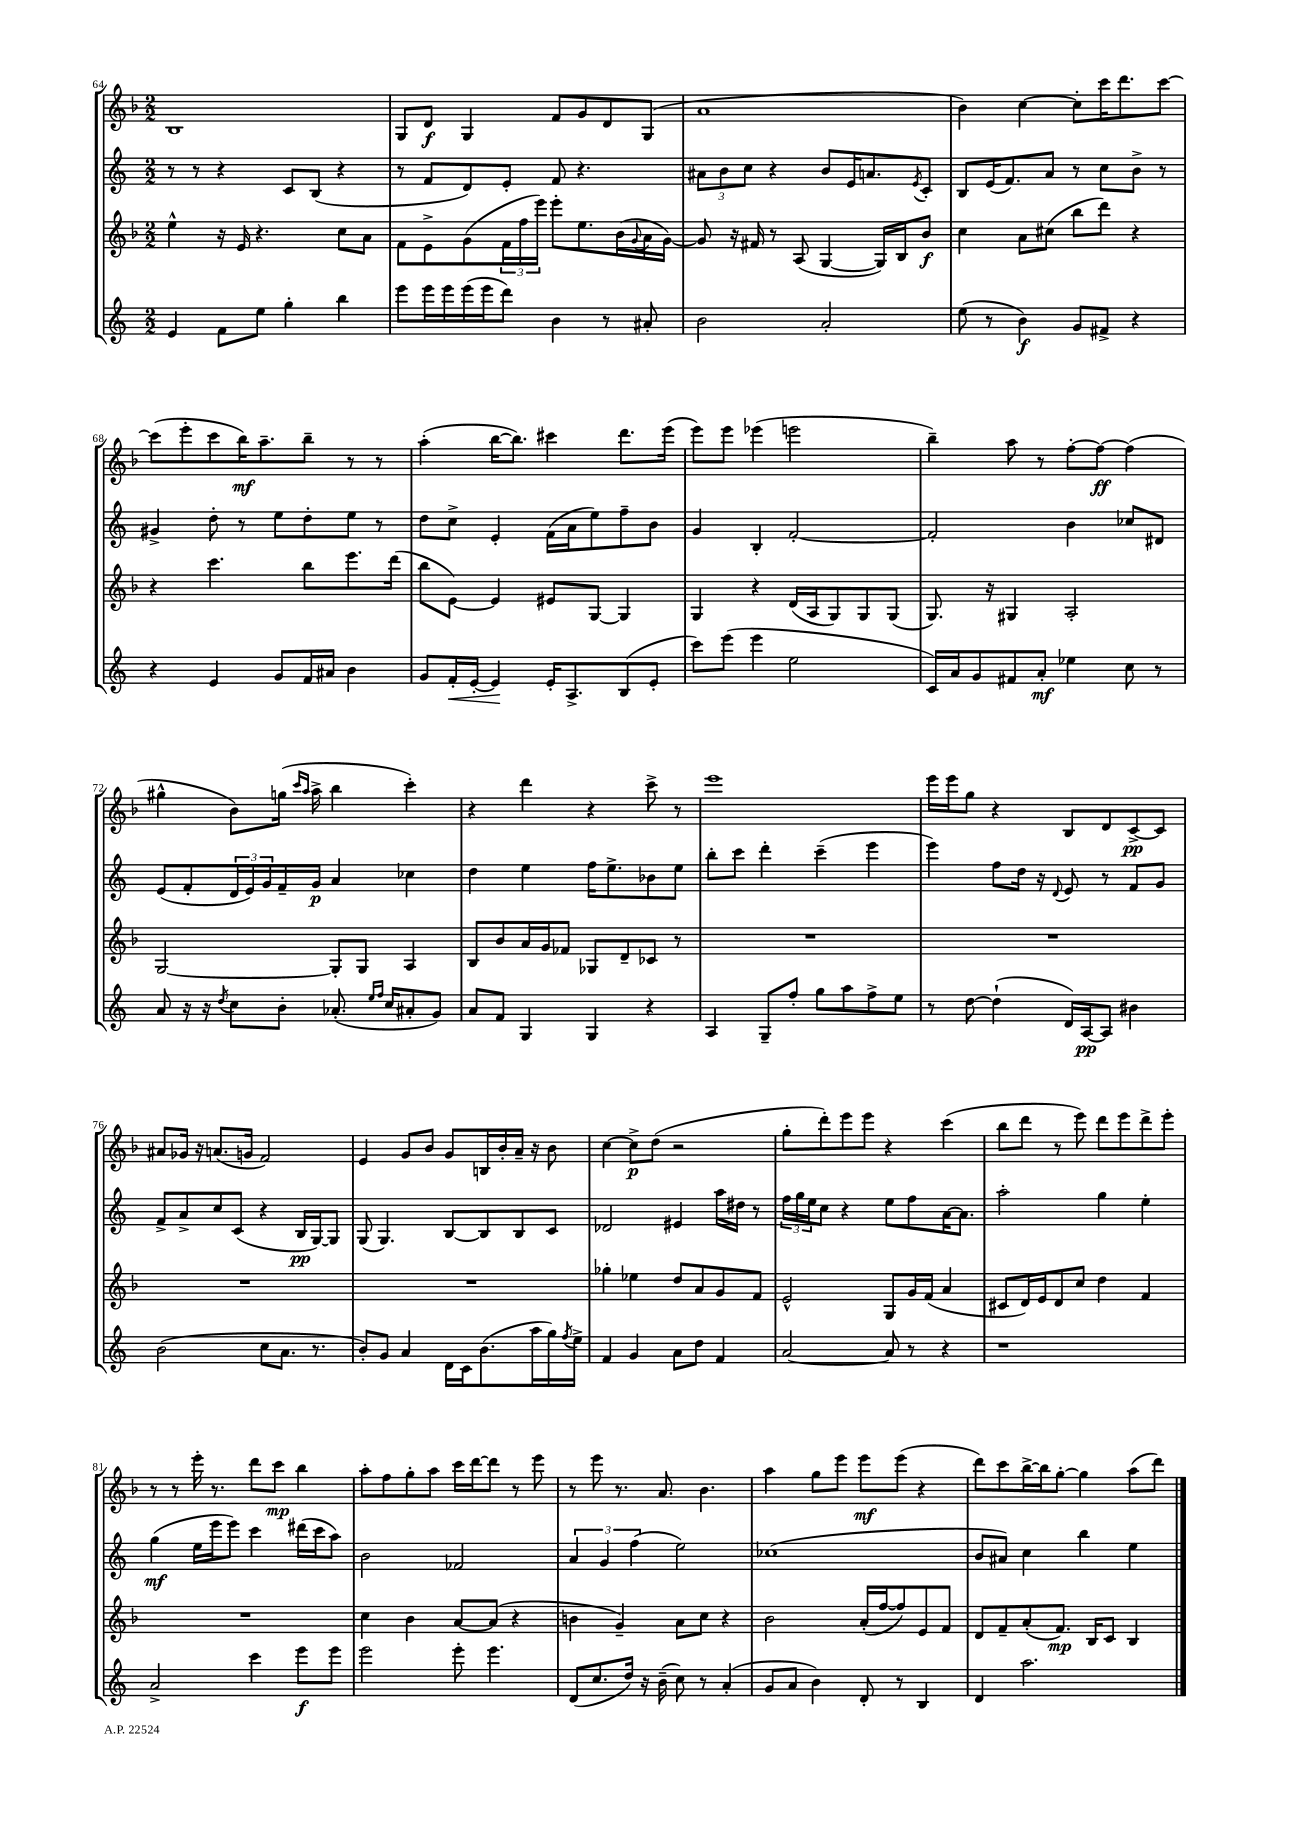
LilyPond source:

<<
\new StaffGroup <<
\new Staff = "s0" {
    \clef treble \key f \major \numericTimeSignature \time 2/2
    bes1 |
    g8 d'8\f g4 f'8 g'8 d'8 g8( |
    a'1 |
    bes'4) c''4~ c''8-. c'''16 d'''8. c'''8~ |
    c'''8( e'''8-. c'''8 bes''16\mf) a''8.-- bes''8-- r8 r8 |
    a''4-.( bes''16~ bes''8.) cis'''4 d'''8. e'''16( |
    e'''8) e'''8 ees'''4( e'''2 |
    bes''4--) a''8 r8 f''8~-. f''8~\ff f''4( |
    gis''4-^ bes'8) g''16( \grace { c'''16 a''16 } a''16-> bes''4 c'''4-.) |
    r4 d'''4 r4 c'''8-> r8 |
    e'''1 |
    e'''16 e'''16 g''8 r4 bes8 d'8 c'8~->\pp c'8 |
    ais'8 ges'16 r16 a'8.( g'16 f'2) |
    e'4 g'8 bes'8 g'8 b16 bes'16-. a'16-- r16 bes'8 |
    c''4~ c''8->\p d''8( r2 |
    g''8-. d'''8-.) e'''8 e'''8 r4 c'''4( |
    bes''8 d'''8 r8 e'''8) d'''8 e'''8 d'''8-> e'''8-. |
    r8 r8 e'''16-. r8. d'''8 c'''8\mp bes''4 |
    a''8-. f''8 g''8-. a''8 c'''16 d'''16~ d'''8 r8 e'''8 |
    r8 e'''8 r8. a'8. bes'4. |
    a''4 g''8 e'''8 e'''8\mf e'''8( r4 |
    d'''8) c'''8 bes''16~-> bes''16 g''8~-. g''4 a''8( d'''8) \bar "|." |
}
\new Staff = "s1" {
    \clef treble \key c \major \numericTimeSignature \time 2/2
    r8 r8 r4 c'8 b8( r4 |
    r8 f'8 d'8) e'8-. f'8 r4. |
    \tuplet 3/2 { ais'8 b'8 c''8 } r4 b'8 e'16 a'8. \acciaccatura { e'8 } c'8-. |
    b8 e'16( f'8.) a'8 r8 c''8 b'8-> r8 |
    gis'4-> d''8-. r8 e''8 d''8-. e''8 r8 |
    d''8 c''8-> e'4-. f'16( a'16 e''8) f''8-- b'8 |
    g'4 b4-. f'2~-. |
    f'2-. b'4 ces''8 dis'8 |
    e'8( f'8-. \tuplet 3/2 { d'16 e'16) g'16 } f'16-- g'16\p a'4 ces''4 |
    d''4 e''4 f''16 e''8.-> bes'8 e''8 |
    b''8-. c'''8 d'''4-. c'''4--( e'''4 |
    e'''4) f''8 d''16 r16 \appoggiatura { d'8 } e'8 r8 f'8 g'8 |
    f'8-> a'8-> c''8 c'8( r4 b16\pp g16~) g8 |
    g8( g4.) b8~ b8 b8 c'8 |
    des'2 eis'4 a''16 dis''16 r8 |
    \tuplet 3/2 { f''16 g''16 e''16 } c''8 r4 e''8 f''8 a'16~ a'8. |
    a''2-. g''4 e''4-. |
    g''4\mf( e''16 e'''16 e'''8) c'''4 dis'''16( c'''16 a''8) |
    b'2 fes'2 |
    \tuplet 3/2 { a'4 g'4 f''4( } e''2) |
    ces''1( |
    b'8 ais'8) c''4 b''4 e''4 \bar "|." |
}
\new Staff = "s2" {
    \clef treble \key f \major \numericTimeSignature \time 2/2
    e''4-^ r16 e'16 r4. c''8 a'8 |
    f'8 e'8-> g'8( \tuplet 3/2 { f'16 f''16 e'''16) } e'''8-. e''8. bes'16( \appoggiatura { g'8 } a'16 g'16~) |
    g'8 r16 fis'16 r8 a8( g4~ g16) bes16 bes'8\f |
    c''4 a'8 cis''8( bes''8 d'''8) r4 |
    r4 c'''4. bes''8 e'''8. d'''16( |
    bes''8 e'8~) e'4 eis'8 g8~ g4 |
    g4 r4 d'16( a16 g8) g8 g8( |
    g8.) r16 gis4 a2-. |
    g2~ g8-. g8 a4 |
    bes8 bes'8 a'16 g'16 fes'8 ges8 d'8-- ces'8 r8 |
    R1 |
    R1 |
    R1 |
    R1 |
    ges''4-. ees''4 d''8 a'8 g'8 f'8 |
    e'2-^ g8 g'16 f'16( a'4 |
    cis'8 d'16) e'16 d'8 c''8 d''4 f'4 |
    R1 |
    c''4 bes'4 a'8~ a'8( r4 |
    b'4 g'4--) a'8 c''8 r4 |
    bes'2 a'16-.( f''16~ f''8) e'8 f'8 |
    d'8 f'8-- a'8-.( f'8.\mp) bes16 c'8 bes4 \bar "|." |
}
\new Staff = "s3" {
    \clef treble \key c \major \numericTimeSignature \time 2/2
    e'4 f'8 e''8 g''4-. b''4 |
    e'''8 e'''16 e'''16 e'''16( e'''16 d'''8) b'4 r8 ais'8-. |
    b'2 a'2-. |
    e''8( r8 b'4\f) g'8 fis'8-> r4 |
    r4 e'4 g'8 f'16 ais'16 b'4 |
    g'8 f'16-.\< e'16~-. e'4\! e'16-. a8.-> b8( e'8-. |
    c'''8) e'''8( e'''4 e''2 |
    c'16) a'16 g'8 fis'8 a'8-.\mf ees''4 c''8 r8 |
    a'8 r16 r16 \acciaccatura { d''8 } c''8 b'8-. aes'8.-.( \grace { e''16 f''16 } c''16 ais'8-. g'8) |
    a'8 f'8 g4 g4 r4 |
    a4 g8-- f''8-. g''8 a''8 f''8-> e''8 |
    r8 d''8~ d''4-!( d'16) a16~\pp a8 bis'4 |
    b'2( c''8 a'8. r8. |
    b'8-.) g'8 a'4 d'16 c'16 b'8.( a''16 g''16) \acciaccatura { f''8 } e''16-> |
    f'4 g'4 a'8 d''8 f'4 |
    a'2~ a'8 r8 r4 |
    r1 |
    a'2-> c'''4 e'''8\f e'''8 |
    e'''2 e'''8-. e'''4. |
    d'8( c''8. d''16) r16 b'16--( c''8) r8 a'4-.( |
    g'8 a'8 b'4) d'8-. r8 b4 |
    d'4 a''2. \bar "|." |
}
>>
>>
\layout { \context { \Score currentBarNumber = #64 } }
